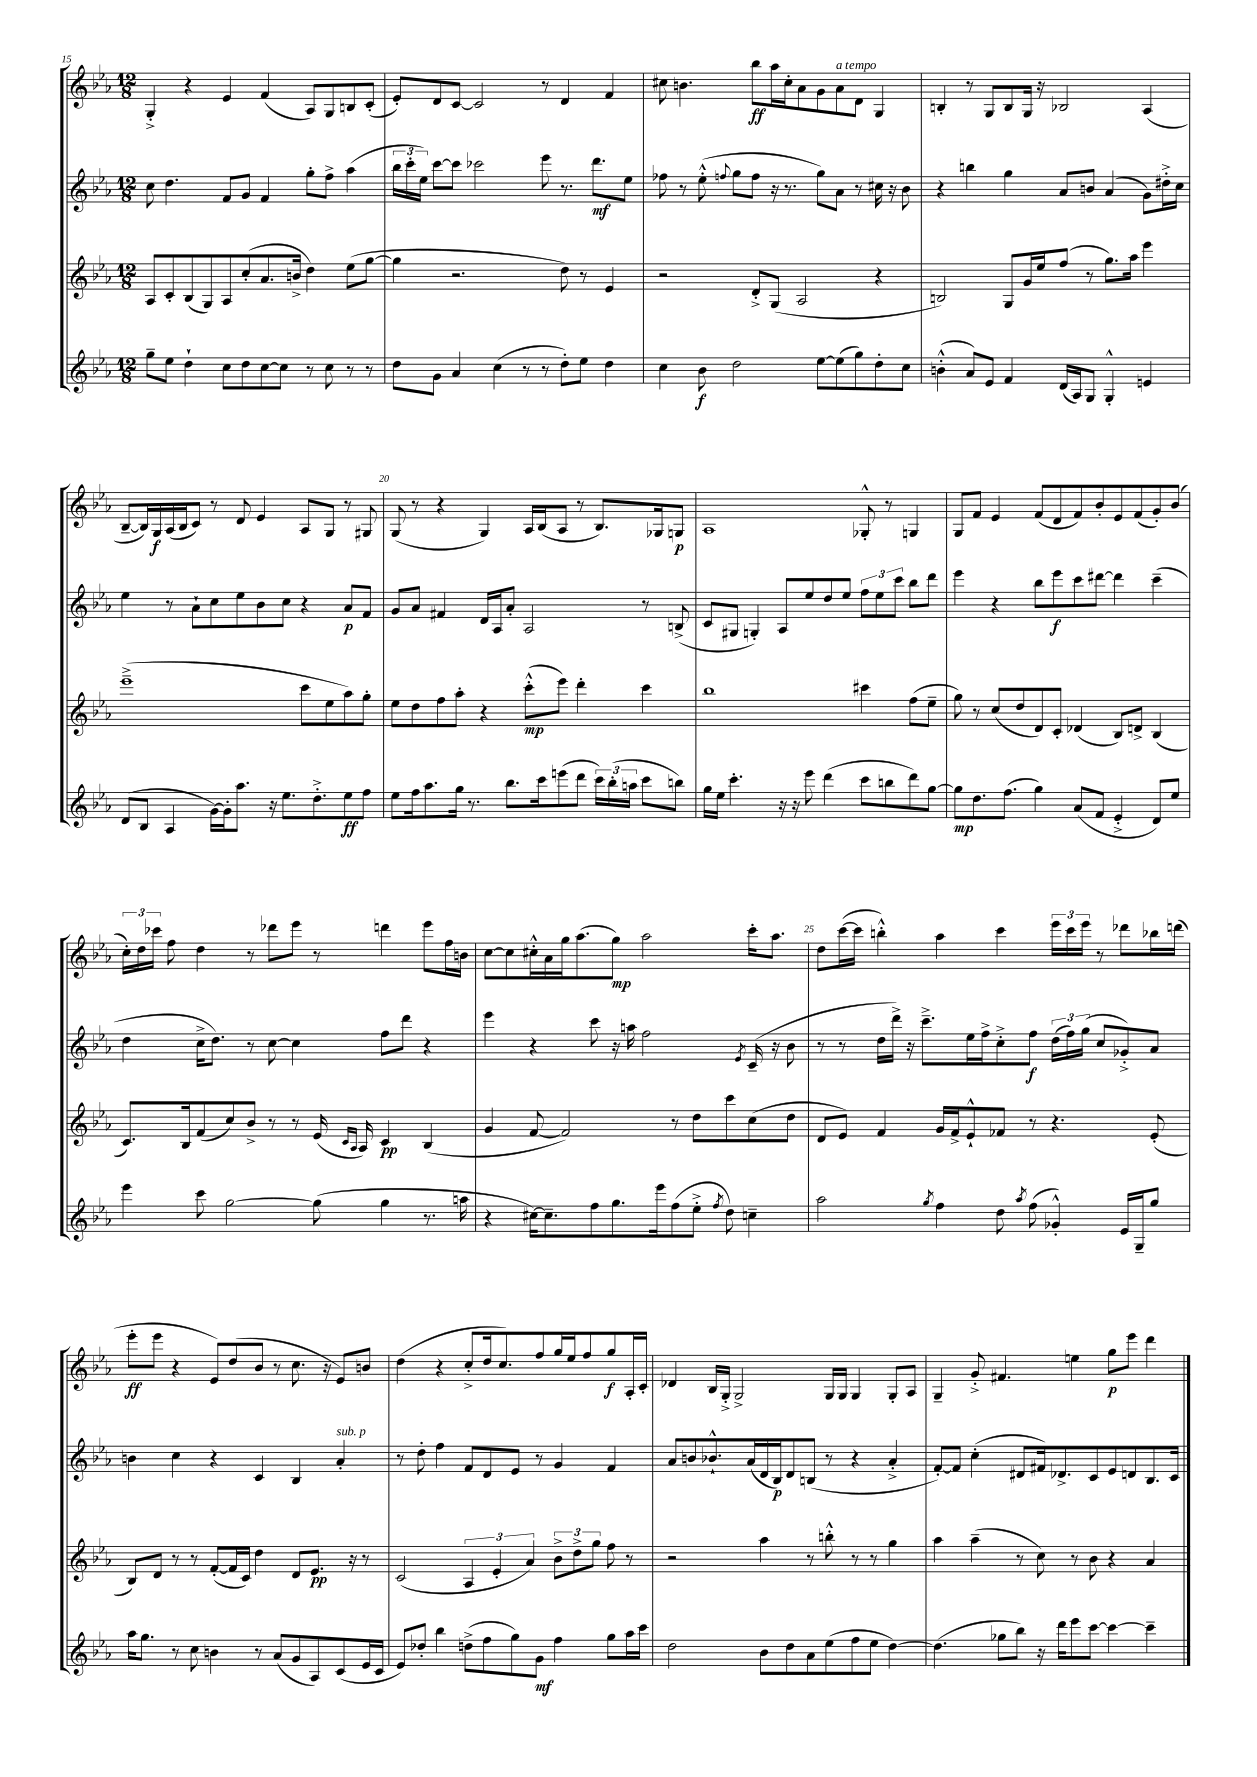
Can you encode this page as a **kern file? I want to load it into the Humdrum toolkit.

**kern	**dynam	**kern	**dynam	**kern	**dynam	**kern	**dynam
*part4	*part4	*part3	*part3	*part2	*part2	*part1	*part1
*staff4	*staff4	*staff3	*staff3	*staff2	*staff2	*staff1	*staff1
*clefG2	*	*clefG2	*	*clefG2	*	*clefG2	*
*k[b-e-a-]	*	*k[b-e-a-]	*	*k[b-e-a-]	*	*k[b-e-a-]	*
*M12/8	*	*M12/8	*	*M12/8	*	*M12/8	*
=15	=15	=15	=15	=15	=15	=15	=15
8gg~\L	.	8A-/L	.	8cc\	.	4G'^/	.
8ee-\J	.	8c'/	.	4.dd\	.	.	.
4dd`\	.	(8B-/	.	.	.	4r	.
.	.	8G/)	.	.	.	.	.
8cc\L	.	8A-/	.	8f/L	.	4e-/	.
8dd\	.	(8cc'/	.	8g/J	.	.	.
[8cc\	.	8.a-/	.	4f/	.	(4f/	.
8cc\J]	.	.	.	.	.	.	.
.	.	16bn^/Jk	.	.	.	.	.
8r	.	4dd\)	.	8gg'\L	.	8A-/L)	.
8cc\	.	.	.	8ff^\J	.	8G/	.
8r	.	(8ee-\L	.	(4aa-\	.	8Bn/	.
8r	.	[8gg\J	.	.	.	(8c'/J	.
=16	=16	=16	=16	=16	=16	=16	=16
8dd\L	.	4gg\]	.	24bb-\LL	.	8e-'/L)	.
.	.	.	.	24ccc'\	.	.	.
.	.	.	.	24ee-\JJ)	.	.	.
8g\J	.	.	.	[8ccc\L	.	8d/	.
4a-/	.	2.r	.	8ccc\J]	.	[8c/J	.
.	.	.	.	2ccc-X\	.	2c/]	.
(4cc\	.	.	.	.	.	.	.
8r	.	.	.	.	.	.	.
8r	.	.	.	8eee-\	.	8r	.
8dd'\L)	.	8dd\)	.	8.r	.	4d/	.
8ee-\J	.	8r	.	.	.	.	.
.	.	.	.	8.ddd\L	mf	.	.
4dd\	.	4e-/	.	.	.	4f/	.
.	.	.	.	8ee-\J	.	.	.
=17	=17	=17	=17	=17	=17	=17	=17
4cc\	.	2r	.	8ff-X\	.	8cc#X\	.
.	.	.	.	8r	.	4.bn\	.
8b-\	f	.	.	(8ee-'^^\	.	.	.
.	.	.	.	8qqffn/	.	.	.
2dd\	.	.	.	8gg\L	.	.	.
.	.	8d'^/L	.	8ff\J	.	8bb-\L	ff
.	.	(8G/J	.	16r	.	16aa-\L	.
.	.	.	.	8.r	.	16cc#'\J	.
.	.	2A-/	.	.	.	8a-\	.
[8ee-\L	.	.	.	8gg\L)	.	8g\	.
!	!	!	!	!	!	!LO:TX:a:i:t=a tempo	!
(8ee-\]	.	.	.	8a-\J	.	8a-\	.
8gg\)	.	.	.	8r	.	8d\J	.
8dd'\	.	4r	.	16cc#X\	.	4G/	.
.	.	.	.	16r	.	.	.
8cc\J	.	.	.	8b-\	.	.	.
=18	=18	=18	=18	=18	=18	=18	=18
(4bn'^^\	.	2Bn/)	.	4r	.	4Bn'/	.
8a-/L)	.	.	.	4bbn\	.	8r	.
8e-/J	.	.	.	.	.	8G/L	.
4f/	.	8G/L	.	4gg\	.	8B/	.
.	.	16g/L	.	.	.	16G/Jk	.
.	.	16ee-/J	.	.	.	16r	.
(16d/LL	.	(8ff/J	.	8a-/L	.	2B-X/	.
16A-/J)	.	.	.	.	.	.	.
8G/J	.	8r	.	8bn/J	.	.	.
4G'^^/	.	8.gg\L)	.	(4a-/	.	.	.
.	.	16aa-\Jk	.	.	.	.	.
4en/	.	4eee-\	.	8g\L)	.	(4A-/	.
.	.	.	.	16dd#X'^\L	.	.	.
.	.	.	.	16cc\JJ	.	.	.
!!LO:LB:g=z
=19	=19	=19	=19	=19	=19	=19	=19
(8d/L	.	(1eee-~^	.	4ee-\	.	[8B-~/L	.
8B-/J	.	.	.	.	.	16B-/L])	.
.	.	.	.	.	.	16G/	f
4A-/	.	.	.	8r	.	(16A-/	.
.	.	.	.	.	.	16B-/J	.
.	.	.	.	8a-`\L	.	8c/J)	.
[16g\LL)	.	.	.	8cc\	.	8r	.
16g'\J]	.	.	.	.	.	.	.
8.aa-\J	.	.	.	8ee-\	.	8d/	.
.	.	.	.	8b-\	.	4e-/	.
16r	.	.	.	.	.	.	.
8.ee-\L	.	.	.	8cc\J	.	.	.
.	.	8ccc\L	.	4r	.	8A-/L	.
8.dd'^\	.	.	.	.	.	.	.
.	.	8ee-\	.	.	.	8G/J	.
8ee-\	ff	8aa-\)	.	8a-/L	p	8r	.
8ff\J	.	8gg'\J	.	8f/J	.	8G#X/	.
=20	=20	=20	=20	=20	=20	=20	=20
8ee-\L	.	8ee-\L	.	8g/L	.	(8G/	.
16ff\k	.	8dd\	.	8a-/J	.	8r	.
8.aa-\	.	.	.	.	.	.	.
.	.	8ff\	.	4f#X/	.	4r	.
16gg\Jk	.	8aa-'\J	.	.	.	.	.
8.r	.	.	.	.	.	.	.
.	.	4r	.	16d/LL	.	4G/)	.
.	.	.	.	16A-/J	.	.	.
8.bb-\L	.	.	.	8a-'/J	.	.	.
.	.	(8ccc'^^\L	mp	2A-/	.	16A-/LL	.
16ccc\k	.	.	.	.	.	(16B-/J	.
(8eeen\	.	8eee-\J)	.	.	.	8A-/J	.
8ddd\J	.	4ddd'\	.	.	.	8r	.
24ccc\LL)	.	.	.	.	.	8.B-/L)	.
(24bb-'\	.	.	.	.	.	.	.
24aan\JJ	.	.	.	.	.	.	.
8ccc\L	.	4ccc\	.	8r	.	.	.
.	.	.	.	.	.	16G-X/k	.
8bbn\J)	.	.	.	(8Bn^/	.	8Gn/J	p
=21	=21	=21	=21	=21	=21	=21	=21
16gg\LL	.	1bb-	.	8c/L	.	1A-	.
16ee-\JJ	.	.	.	.	.	.	.
4.ccc'\	.	.	.	8G#X/J	.	.	.
.	.	.	.	4Gn'/)	.	.	.
16r	.	.	.	8A-/L	.	.	.
16r	.	.	.	.	.	.	.
8eee-\	.	.	.	8ee-/	.	.	.
(4ddd\	.	.	.	8dd/	.	.	.
.	.	.	.	8ee-/J	.	.	.
8ccc\L	.	4ccc#X\	.	12ff\L	.	8G-X'^^/	.
.	.	.	.	12ee-\	.	.	.
8bbn\	.	.	.	.	.	8r	.
.	.	.	.	12ccc\J	.	.	.
8ddd\)	.	(8ff\L	.	8bb-\L	.	4Gn/	.
[8gg\J	.	8ee-~\J	.	8ddd\J	.	.	.
=22	=22	=22	=22	=22	=22	=22	=22
8gg\L]	mp	8gg\)	.	4eee-\	.	8G/L	.
8.dd\	.	8r	.	.	.	8f/J	.
.	.	(8cc/L	.	4r	.	4e-/	.
(8.ff\J	.	.	.	.	.	.	.
.	.	8dd/	.	.	.	.	.
4gg\)	.	8d/)	.	8bb-\L	.	(8f/L	.
.	.	8c'/J	.	8eee-\	f	8d/	.
(8a-/L	.	(4d-X/	.	8ccc\	.	8f/)	.
8f/J	.	.	.	[8ddd#X\J	.	8b-'/	.
4e-'^/	.	8B-/L)	.	4ddd#\]	.	8e-/	.
.	.	8dn^/J	.	.	.	(8f/	.
8d/L)	.	(4B-/	.	(4ccc~\	.	8g'/)	.
8ee-/J	.	.	.	.	.	(8b-/J	.
!!LO:LB:g=z
=23	=23	=23	=23	=23	=23	=23	=23
4eee-\	.	8.c/L)	.	4dd\	.	24cc'\LL)	.
.	.	.	.	.	.	24dd\	.
.	.	.	.	.	.	24ccc-X\JJ	.
.	.	.	.	.	.	8ff\	.
.	.	16B-/k	.	.	.	.	.
8ccc\	.	(8f/	.	16cc^\KL	.	4dd\	.
.	.	.	.	8.dd\J)	.	.	.
[2gg\	.	8cc/)	.	.	.	.	.
.	.	8b-^/J	.	8r	.	8r	.
.	.	8r	.	[8cc\	.	8ddd-X\L	.
.	.	8r	.	4cc\]	.	8eee-\J	.
(8gg\]	.	(16e-/	.	.	.	8r	.
.	.	16qqc/LL	.	.	.	.	.
.	.	16qqA-/JJ	.	.	.	.	.
.	.	16A-/)	.	.	.	.	.
4gg\	.	4c/	pp	8ff\L	.	4dddn\	.
.	.	.	.	8ddd\J	.	.	.
8.r	.	(4B-/	.	4r	.	8eee-\L	.
.	.	.	.	.	.	16ff\L	.
16aan\	.	.	.	.	.	16bn\JJ	.
=24	=24	=24	=24	=24	=24	=24	=24
4r	.	4g/	.	4eee-\	.	[8cc\L	.
.	.	.	.	.	.	8cc\]	.
[16cc#X\KL)	.	[8f/	.	4r	.	16cc#X'^^\L	.
8.cc#~\]	.	.	.	.	.	16a-\	.
.	.	2f/])	.	.	.	16gg\J	.
.	.	.	.	.	.	(8.aa-\	.
8ff\	.	.	.	8ccc\	.	.	.
8.gg\	.	.	.	16r	.	8gg\J)	mp
.	.	.	.	16aan\	.	.	.
.	.	.	.	2ff\	.	2aa-\	.
16eee-\k	.	.	.	.	.	.	.
(8ff\	.	8r	.	.	.	.	.
8ee-'^\J	.	8dd\L	.	.	.	.	.
8qff/	.	.	.	.	.	.	.
8dd\)	.	8ccc\	.	.	.	.	.
.	.	.	.	8qe-/	.	.	.
4ccn~\	.	(8cc\	.	(16c~/	.	16ccc'\KL	.
.	.	.	.	16r	.	8.aa-\J	.
.	.	8dd\J	.	8b-\	.	.	.
=25	=25	=25	=25	=25	=25	=25	=25
2aa-\	.	8d/L	.	8r	.	8dd\L	.
.	.	8e-/J)	.	8r	.	([16ccc\L	.
.	.	.	.	.	.	16ccc\JJ]	.
.	.	4f/	.	16dd\LL	.	4bbn'^^\)	.
.	.	.	.	16ddd^\JJ)	.	.	.
.	.	.	.	16r	.	.	.
.	.	.	.	8.ccc~^\L	.	.	.
8qgg/	.	.	.	.	.	.	.
4ff\	.	16g/LL	.	.	.	4aa-\	.
.	.	16f^/J	.	.	.	.	.
.	.	8e-`^^/	.	16ee-\L	.	.	.
.	.	.	.	16ff^\J	.	.	.
8dd\	.	8f-X/J	.	8cc'^\	.	4ccc\	.
8qaa-/	.	.	.	.	.	.	.
(8ff\	.	8r	.	8ff\J	f	.	.
4g-X'^^/)	.	4.r	.	(24dd\LL	.	24eee-\LL	.
.	.	.	.	24ff\)	.	24ccc\	.
.	.	.	.	(24gg\JJ	.	24eee-\JJ	.
.	.	.	.	8cc/L	.	8r	.
16e-/LL	.	.	.	8g-X'^/)	.	8ddd-X\L	.
16G~/J	.	.	.	.	.	.	.
8gg/J	.	(8e-'/	.	8a-/J	.	16bb-X\L	.
.	.	.	.	.	.	(16dddn\JJ	.
!!LO:LB:g=z
=26	=26	=26	=26	=26	=26	=26	=26
16aa-\KL	.	8B-/L)	.	4bn\	.	8eee-'\L	ff
8.gg\J	.	.	.	.	.	.	.
.	.	8d/J	.	.	.	8eee-\J	.
8r	.	8r	.	4cc\	.	4r	.
8cc\	.	8r	.	.	.	.	.
4bn\	.	([8f'/L	.	4r	.	8e-/L)	.
.	.	16f/L]	.	.	.	(8dd/	.
.	.	16c/JJ)	.	.	.	.	.
8r	.	4dd\	.	4c/	.	8b-/J	.
(8a-/L	.	.	.	.	.	8r	.
8g/	.	8d/L	.	4B-/	.	8.cc\	.
8A-/)	.	8.e-/J	pp	.	.	.	.
.	.	.	.	.	.	16r	.
!	!	!	!	!LO:TX:a:i:t=sub. p	!	!	!
(8c/	.	.	.	4a-'/	.	8e-/L)	.
.	.	16r	.	.	.	.	.
16e-/L	.	8r	.	.	.	8bn/J	.
16c/JJ	.	.	.	.	.	.	.
=27	=27	=27	=27	=27	=27	=27	=27
8e-/L)	.	(2c/	.	8r	.	(4dd\	.
8dd-X'/J	.	.	.	8dd'\	.	.	.
4bb-\	.	.	.	4ff\	.	4r	.
(8ddn^\L	.	6A-/	.	8f/L	.	8cc'^/L	.
8ff\	.	.	.	8d/	.	16dd/k	.
.	.	6e-'/	.	.	.	.	.
.	.	.	.	.	.	8.cc/)	.
8gg\)	.	.	.	8e-/J	.	.	.
.	.	6a-/)	.	.	.	.	.
8g\J	mf	.	.	8r	.	8ff/	.
4ff\	.	12b-^\L	.	4g/	.	16gg/L	.
.	.	.	.	.	.	16ee-/J	.
.	.	12dd^\	.	.	.	.	.
.	.	.	.	.	.	8ff/	.
.	.	12gg\J	.	.	.	.	.
8gg\L	.	8ff\	.	4f/	.	8gg/	f
16aa-\L	.	8r	.	.	.	16A-'/L	.
16ccc\JJ	.	.	.	.	.	16c'/JJ	.
=28	=28	=28	=28	=28	=28	=28	=28
2dd\	.	2r	.	8a-/L	.	4d-X/	.
.	.	.	.	8bn/	.	.	.
.	.	.	.	8.b-X`^^/	.	16B-/LL	.
.	.	.	.	.	.	16G'^/JJ	.
.	.	.	.	.	.	2G^/	.
.	.	.	.	(16a-/L	.	.	.
8b-\L	.	4aa-\	.	16d/	.	.	.
.	.	.	.	16B-/J)	p	.	.
8dd\	.	.	.	8d/	.	.	.
8a-\	.	8r	.	(8Bn/J	.	.	.
(8ee-\	.	8bbn'^^\	.	8r	.	16G/LL	.
.	.	.	.	.	.	16G/JJ	.
8ff\	.	8r	.	4r	.	4G/	.
8ee-\J	.	8r	.	.	.	.	.
[4dd\)	.	4gg\	.	4a-'^/	.	8G'/L	.
.	.	.	.	.	.	8A-/J	.
=29	=29	=29	=29	=29	=29	=29	=29
(4.dd\]	.	4aa-\	.	[8f'/L)	.	4G~/	.
.	.	.	.	8f/J]	.	.	.
.	.	(4aa-~\	.	(4cc'\	.	8g'^/	.
8gg-X\L	.	.	.	.	.	4.f#X/	.
8bb-\J)	.	8r	.	8d#X/L	.	.	.
16r	.	8cc\)	.	16f#X/k)	.	.	.
16ddd\KL	.	.	.	8.d-X^/	.	.	.
8eee-\	.	8r	.	.	.	4een\	.
[8ccc\J	.	8b-\	.	8c/	.	.	.
4ccc\_	.	4r	.	8e-/	.	8gg\L	p
.	.	.	.	8dn/	.	8eee-\J	.
4ccc~\]	.	4a-/	.	8.B-/	.	4ddd\	.
.	.	.	.	16c/Jk	.	.	.
==	==	==	==	==	==	==	==
*-	*-	*-	*-	*-	*-	*-	*-
